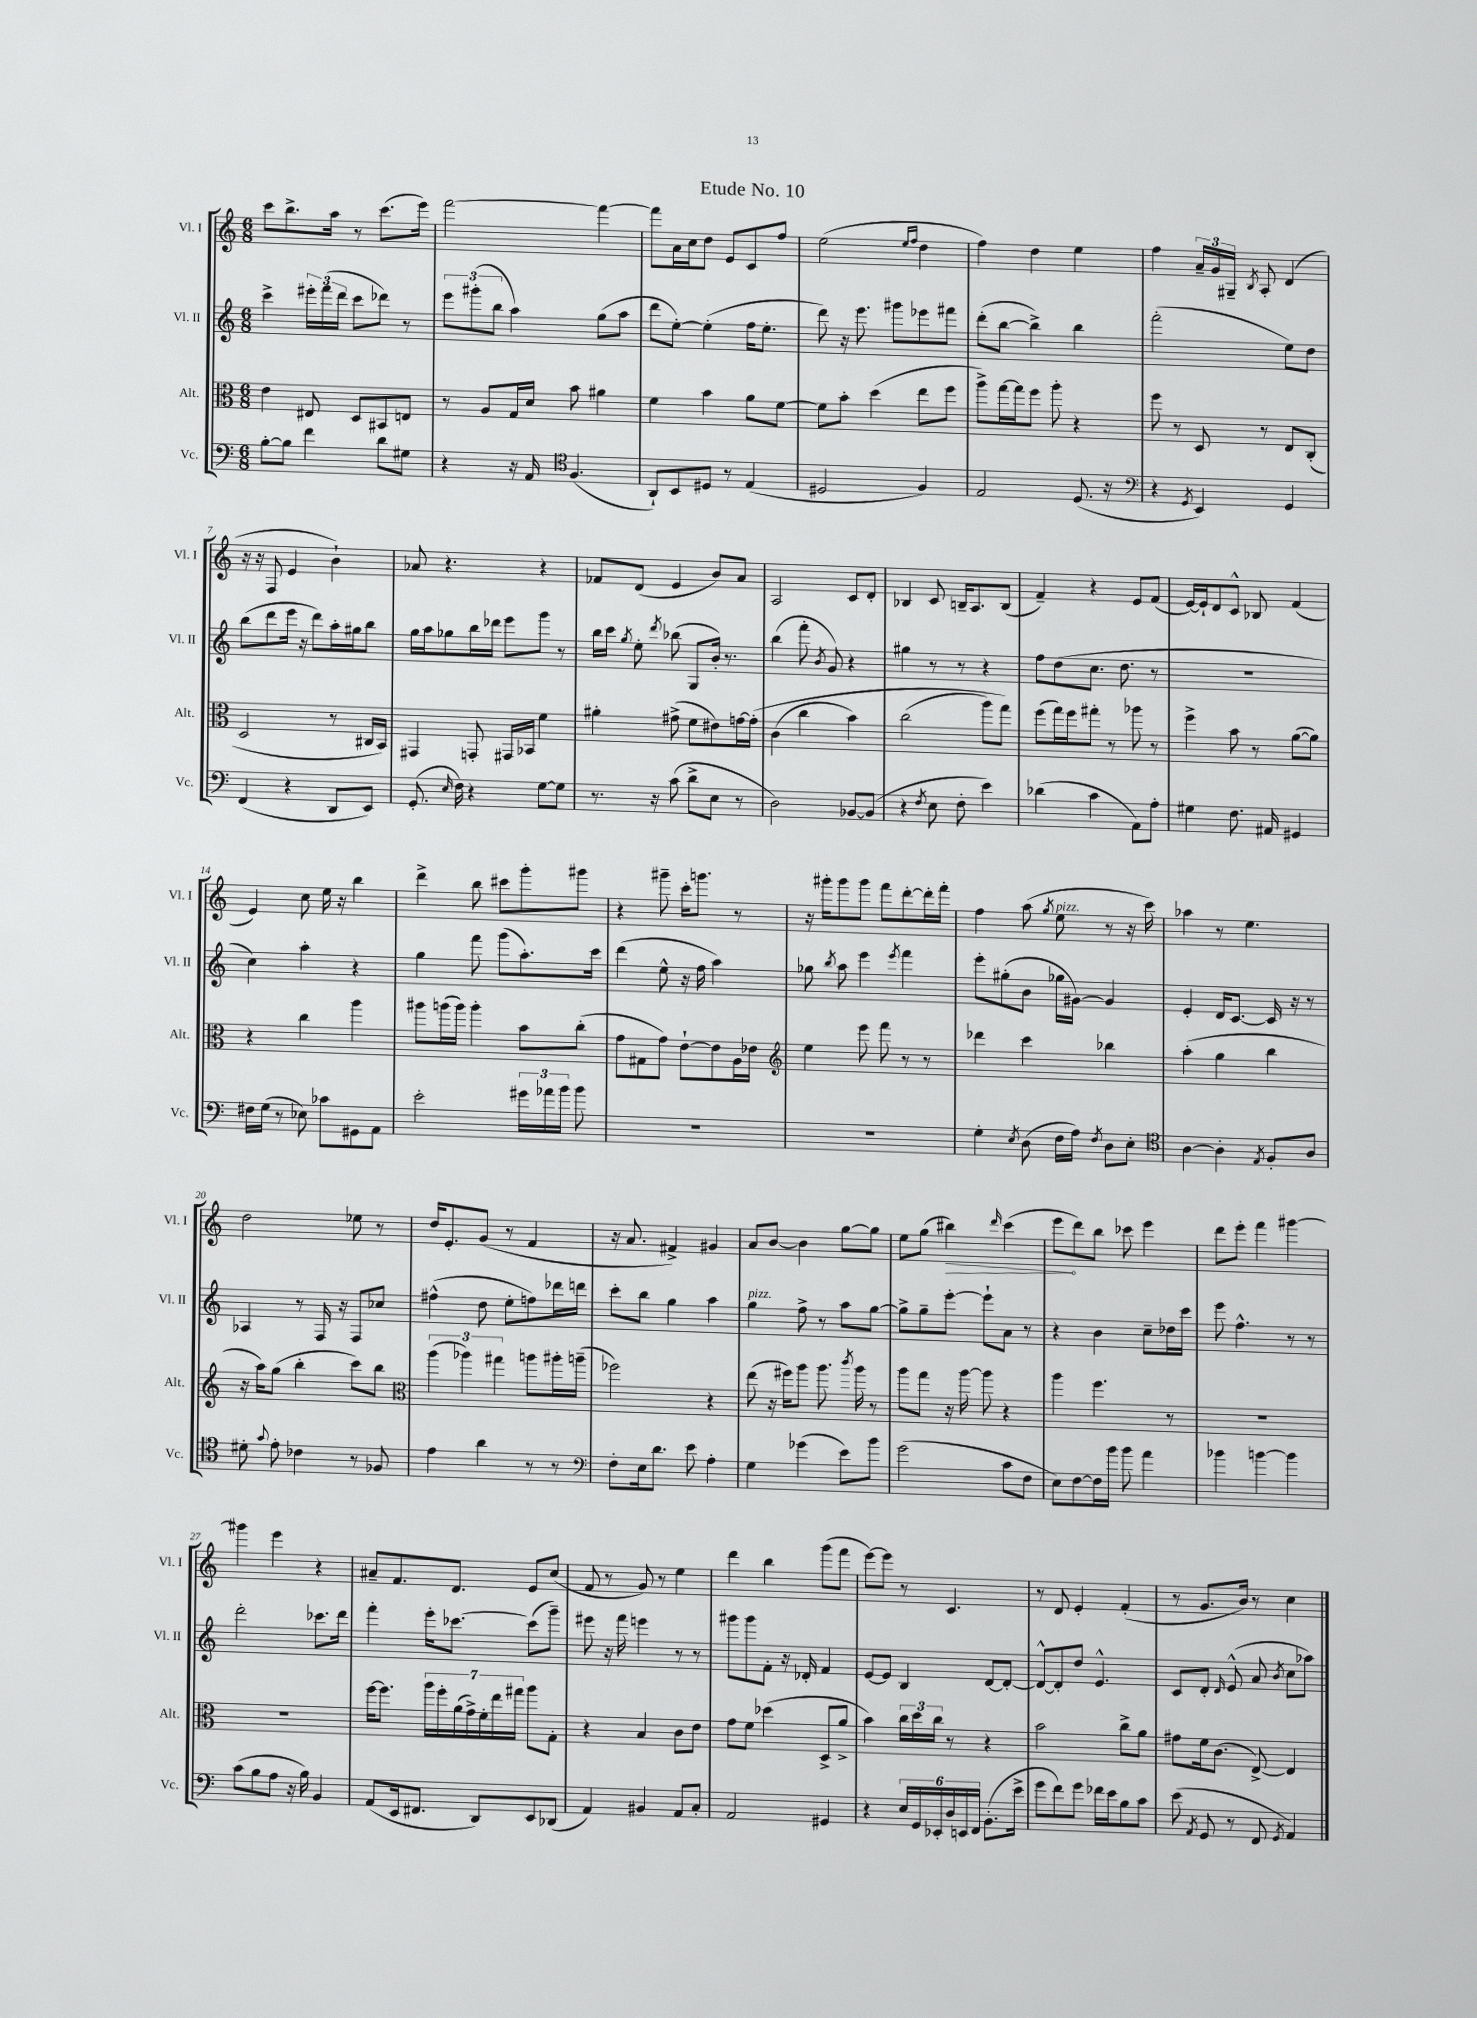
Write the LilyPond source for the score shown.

\header { title = "Etude No. 10" }
<<
\new StaffGroup <<
\new Staff = "s0" \with { instrumentName = "Vl. I" shortInstrumentName = "Vl. I" } {
    \clef treble \key c \major \numericTimeSignature \time 6/8
    \autoBeamOff c'''8[ b''8.-> a''16] r8 c'''8.[( e'''16]) |
    f'''2~ f'''4~ |
    f'''8[ a'16 c''16 d''8] e'8[ c'8 f''8] |
    e''2( \grace { e''16[ f''16] } d''4 |
    f''4) d''4 e''4 |
    f''4 \tuplet 3/2 { a'16[-- g'16 gis16]-- } \acciaccatura { b8 } a8-. d'4( |
    r16 r16 f8 e'4 b'4-!) |
    aes'8 r4. r4 |
    fes'8[ d'8]( e'4 b'8[) a'8] |
    a2 c'8[ d'8]-. |
    bes4 c'8 b16[-- a8. b8]( |
    f'4--) r4 e'8[ f'8]( |
    e'16[~) e'16-! d'8 c'8]-^ bes8 f'4( |
    e'4) c''8 e''16 r16 b''4 |
    d'''4-> b''8 cis'''8[ g'''8-. gis'''8] |
    r4 gis'''8-- c'''16[-. g'''8.] r8 |
    r16 gis'''16[-. gis'''8 gis'''8] f'''8[ d'''8~-. d'''16-. f'''16]-. |
    f''4 a''8( \acciaccatura { g''8 } e''8^\markup { \italic "pizz." } r8 r16 c'''16) |
    aes''4 r8 e''4. |
    d''2 ees''8 r8 |
    d''16[ e'8.-. g'8]( r8 f'4 |
    r16 a'8. fis'4->) gis'4 |
    a'8[ b'8]~ b'4 g''8[~ g''8] |
    e''8[ g''8]( \once \override Hairpin.circled-tip = ##t bis''4\>) \grace { d'''16 } c'''4( |
    e'''8[\! d'''8) b''8] ces'''8 e'''4 |
    d'''8[ e'''8]-. f'''4 gis'''4~ |
    gis'''4 e'''4 r4 |
    ais'8[-- f'8. d'8.] e'8[ c''8]( |
    f'8 r8 g'8) r8 e''4 |
    d'''4 b''4 g'''8[( f'''8] |
    e'''8[~) e'''8] r8 c'4. |
    r8 d'8 e'4-. f'4-.( |
    r8 g'8.[ b'16]) r8 c''4 \bar "|." |
}
\new Staff = "s1" \with { instrumentName = "Vl. II" shortInstrumentName = "Vl. II" } {
    \clef treble \key c \major \numericTimeSignature \time 6/8
    \autoBeamOff c'''4-> \tuplet 3/2 { eis'''16[-. f'''16( d'''16] } c'''8[ des'''8]) r8 |
    \tuplet 3/2 { e'''8[ gis'''8-.( b''8] } a''4) g''8[( a''8] |
    d'''8[ e''8]~-.) e''4-.( f''16[ e''8.]-. |
    d'''8) r16 e'''8. gis'''8[ ees'''8 fis'''8] |
    d'''8[-.( b''8]~ b''4->) b''4 |
    f'''2-.( e''8[) d''8] |
    b''8[( d'''8 e'''16] r16 d'''8[) a''16-. gis''16 b''8] |
    g''16[ a''16 ges''8 b''16 des'''16] e'''8[ g'''8] r8 |
    b''16[ c'''16] \acciaccatura { g''8 } e''8-. \acciaccatura { d'''8 } bes''8( g8[ b'16]-.) r8. |
    b''4( f'''8-. \acciaccatura { b'8 } g'8) r4 |
    gis''4 r8 r8 r4 |
    f''8[ d''8( c''8.] d''8. r8 |
    R2. |
    c''4) a''4-. r4 |
    g''4 f'''8 g'''8[( a''8.-.) c'''16] |
    d'''4( e''8-^ r16 f''16 a''4) |
    ges''8 \acciaccatura { b''8 } a''8 e'''4 \acciaccatura { e'''8 } f'''4 |
    e'''8[-. gis''8-.( b'8] ges''16[ gis'16]~) gis'4 |
    e'4-. d'16[ c'8.]~ c'16 r16 r8 |
    aes4 r8 f16 r16 f8[ ces''8] |
    fis''4-^( d''8 e''8[-. f''8) des'''16 d'''16] |
    c'''8[-. b''8] g''4 a''4 |
    g''4^\markup { \italic "pizz." } f''8-> r8 a''8[ g''8]~ |
    g''8[-> g''8-- e'''8]~-. e'''8[-! a'8] r8 |
    r4 b'4 c''8[-- des''16 c'''16] |
    e'''8 f''4.-^ r8 r8 |
    d'''2-. ces'''8.[ d'''16] |
    f'''4-. e'''16[-. ces'''8.]~ ces'''8[( g'''8]--) |
    eis'''8 r16 f'''16 e'''4 r8 r8 |
    gis'''8[ gis'''8 f'8]-. r16 des'16-. f'4 |
    e'8[~ e'8] b4 d'8[~ d'8]~-. |
    d'8[~-^ d'8-. d''8] e'4.-^ |
    c'8[ d'8]-. \grace { d'16 } e'8-^( a'8 \acciaccatura { b'8 } c''8[ aes''8]) \bar "|." |
}
\new Staff = "s2" \with { instrumentName = "Alt." shortInstrumentName = "Alt." } {
    \clef alto \key c \major \numericTimeSignature \time 6/8
    \autoBeamOff e'4 eis8 d8[ bis,8 e8] |
    r8 a8[ g16 d'16] b'8 ais'4 |
    f'4 b'4 a'8[ f'8]~ |
    f'8[ b'8]-. d''4( e''8[ f''8] |
    a''8[->) g''16~ g''16 f''8] a''8-. r4 |
    f''8 r8 d8 r8 e8[ c8]-.( |
    d2 r8 cis16[ b,16]) |
    gis,4 g,8-. gis,16[ bes,16] f'4 |
    ais'4-. gis'8->( f'8[ eis'8) g'16~ g'16]-.\( |
    c'4( c''4 b'4) |
    c''2( a''8[) g''8]\) |
    f''8[( g''16) f''16 gis''8]-. r8 aes''8 r8 |
    f''4-> b'8 r8 a'8[~( a'8]) |
    r4 c''4 a''4 |
    ais''8[ a''16( a''16]) a''4-. b'8[ c''8]-.( |
    g'8[ gis8 g'8]) e'8[~-! e'8 a16 ees'16] |
    \clef treble e''4 e'''8 f'''8 r8 r8 |
    des'''4 c'''4 bes''4 |
    a''4-.( g''4 b''4 |
    r16 a''16[) g''8]( b''4-. c'''8[) b''8] |
    \clef alto \tuplet 3/2 { a''4( aes''4) gis''4 } a''8[ ais''16-. a''16]--( |
    fes''2) r4 |
    e''8( r16 fis''16[) a''8] a''8. \acciaccatura { c'''8 } a''16 r8 |
    a''8[ g''8] r16 a''16~ a''8 r4 |
    a''4 f''4. r8 |
    R2. |
    R2. |
    f''16[~ f''8.] \tuplet 7/4 { a''16[ f''16-. a'16( g'16->) f'16-. e''16 gis''16] } a''8[ g8]-. |
    r4 b4 c'8[ e'8] |
    g'8[ f'8] des''4( d8[-> a'8]-> |
    b'4) \tuplet 3/2 { c''16[ d''16 c''16] } r8 r4 |
    b'2 c''8[-> a'8] |
    gis'8[ f'16 c'8.]( e8~->) e4 \bar "|." |
}
\new Staff = "s3" \with { instrumentName = "Vc." shortInstrumentName = "Vc." } {
    \clef bass \key c \major \numericTimeSignature \time 6/8
    \autoBeamOff b8[~-. b8] f'4 d'8[ gis8] |
    r4 r16 a,16 \clef tenor f4.( |
    a,8[-!) b,8 dis8] r8 e4( |
    dis2 f4) |
    e2 d8.( r16 |
    \clef bass r4 \acciaccatura { g,8 } e,4) g,4 |
    f,4( r4 d,8[ e,8]) |
    g,8.-.( \grace { e16 } f16) r4 g8[~ g8] |
    r8. r16 c'8( d'8[-> e8] r8 |
    d2) bes,8[~ bes,8]( |
    r4 \acciaccatura { f8 } e8 f8-. e'4) |
    des'4( c'4 a,8[) a8]-. |
    gis4 f8. ais,16 gis,4 |
    fis16[ g16]( r8 ees8) ces'8[ gis,8 a,8] |
    e'2-. \tuplet 3/2 { gis'16[ aes'16 b'16] } b'8 |
    R2. |
    R2. |
    g4-. \acciaccatura { e8 } d8( f16[ a16]) \acciaccatura { f8 } d8[ e8]-. |
    \clef tenor a4~ a4-. \acciaccatura { e8 } f8[-. a8] |
    dis'8-. \appoggiatura { g'8 } e'8-. ces'4 r8 fes8 |
    e'4 a'4 r8 r8 |
    \clef bass f8[-. e16 d'8.] e'8 a4-. |
    g4 ges'4( e'8[) b'8] |
    g'2( c'8[ f8] |
    e8[) f8~ f16 b'16] b'8 a'4 |
    bes'4 b'4~ b'4 |
    c'8[( b8 a8] r16 b16) b,4 |
    a,8[( e,16 fis,8.] d,8[) e,8 des,8]( |
    a,4) bis,4 a,8[ c8]-. |
    a,2 gis,4 |
    r4 \tuplet 6/4 { e16[ g,16 ees,16-. d16 e,16 f,16] } b,8.[-.( e'16]-> |
    g'8[ f'8) g'8] fes'16[ e'16 b8 c'8] |
    e'8( \acciaccatura { a,8 } g,8 r8 f,8 \acciaccatura { g,8 } a,4) \bar "|." |
}
>>
>>
